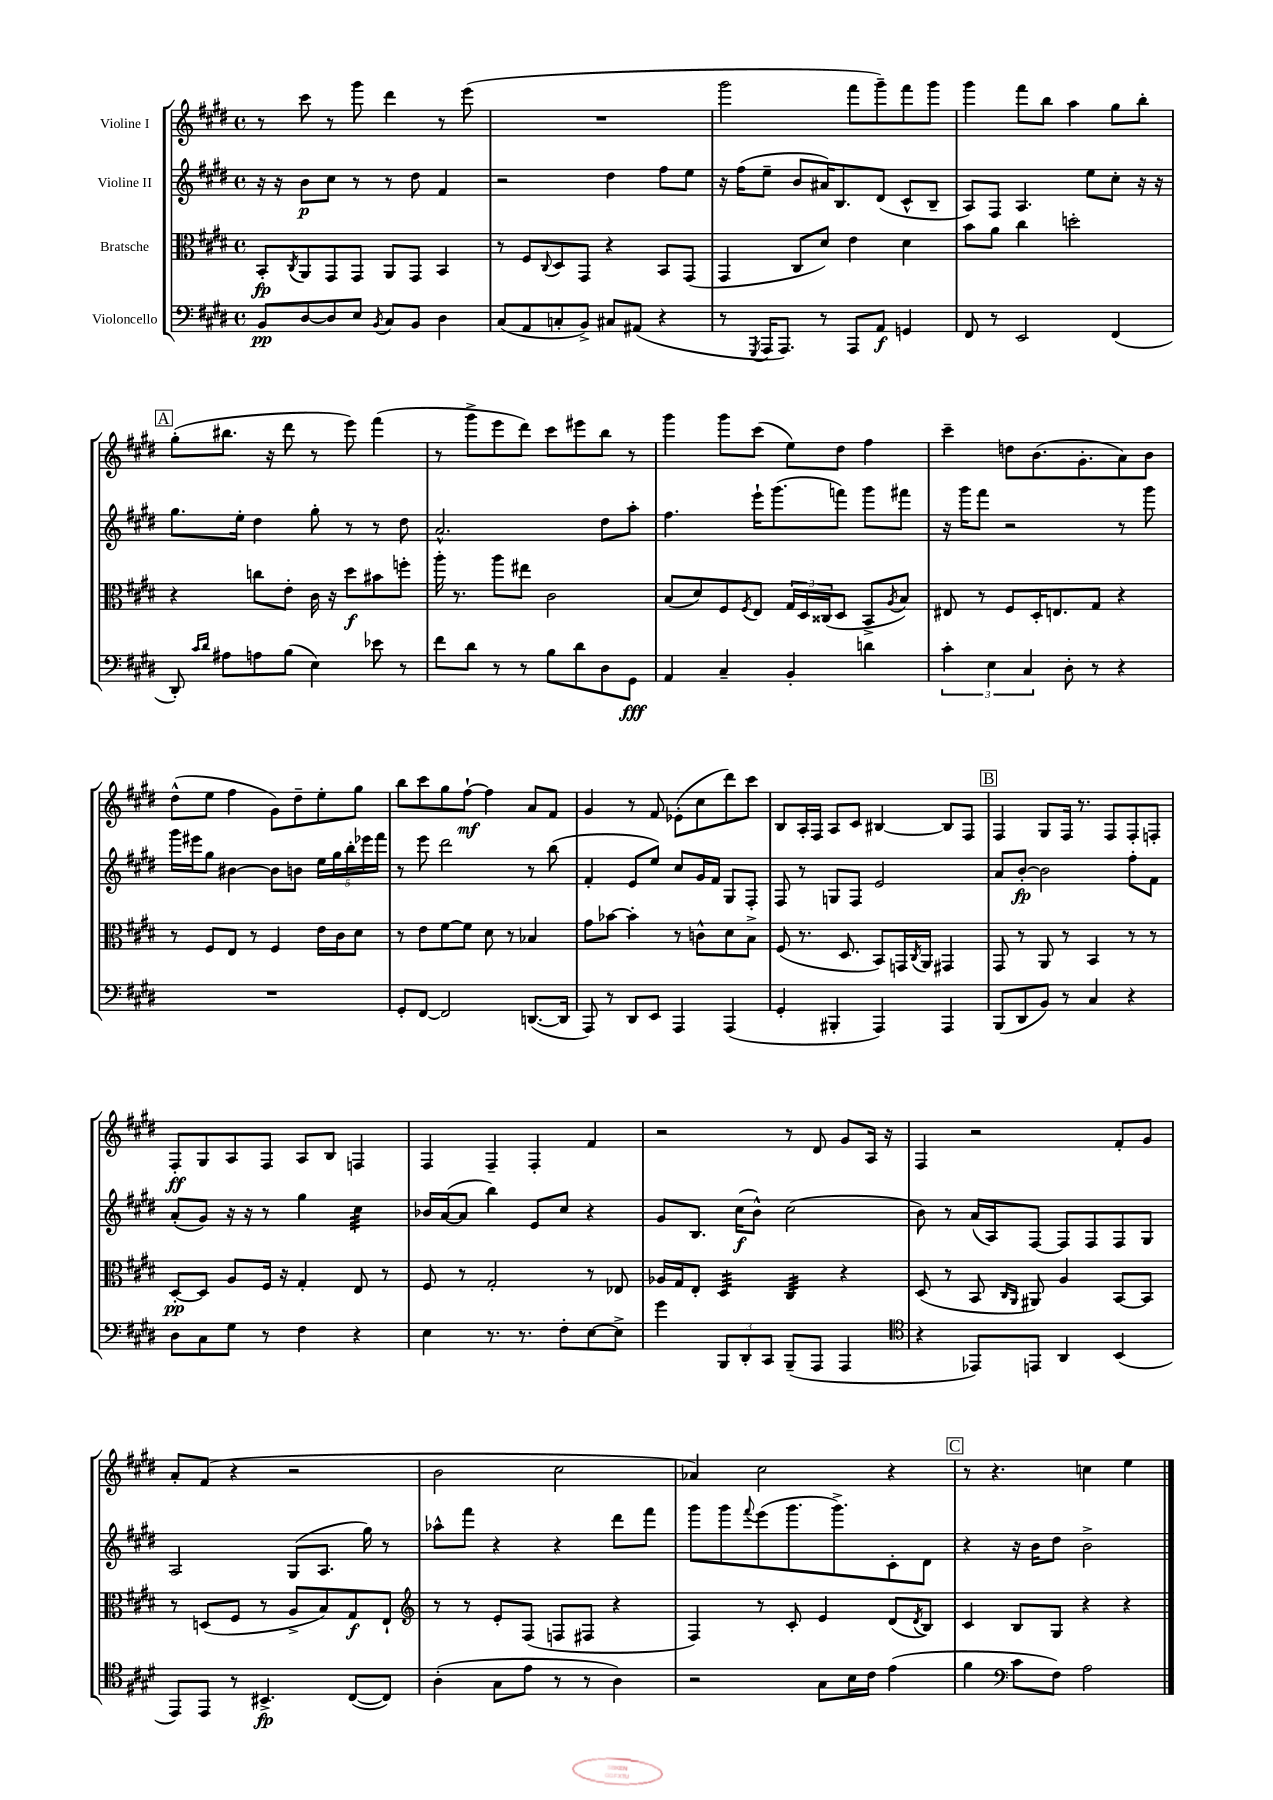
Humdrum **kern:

**kern	**dynam	**kern	**dynam	**kern	**dynam	**kern	**dynam
*part4	*part4	*part3	*part3	*part2	*part2	*part1	*part1
*staff4	*staff4	*staff3	*staff3	*staff2	*staff2	*staff1	*staff1
*I"Violoncello	*	*I"Bratsche	*	*I"Violine II	*	*I"Violine I	*
*clefF4	*	*clefC3	*	*clefG2	*	*clefG2	*
*k[f#c#g#d#]	*	*k[f#c#g#d#]	*	*k[f#c#g#d#]	*	*k[f#c#g#d#]	*
*M4/4	*	*M4/4	*	*M4/4	*	*M4/4	*
*met(c)	*	*met(c)	*	*met(c)	*	*met(c)	*
=1	=1	=1	=1	=1	=1	=1	=1
8BB/L	pp	8BB'/L	fp	16r	.	8r	.
.	.	.	.	16r	.	.	.
.	.	8qC#/	.	.	.	.	.
[8D#/	.	8AA/	.	8b\L	p	8ccc#\	.
8D#/]	.	8GG#/	.	8cc#\J	.	8r	.
8E/J	.	8GG#/J	.	8r	.	8ggg#\	.
8qBB/	.	.	.	.	.	.	.
8C#/L	.	8AA/L	.	8r	.	4ddd#\	.
8BB/J	.	8GG#/J	.	8dd#\	.	.	.
4D#\	.	4BB/	.	4f#/	.	8r	.
.	.	.	.	.	.	(8eee\	.
=2	=2	=2	=2	=2	=2	=2	=2
(8C#/L	.	8r	.	2r	.	1r	.
8AA/	.	8F#/L	.	.	.	.	.
.	.	8qqC#/	.	.	.	.	.
8Cn'/	.	8D#/	.	.	.	.	.
8BB^/J)	.	8GG#/J	.	.	.	.	.
8C#X/L	.	4r	.	4dd#\	.	.	.
(8AA#X/J	.	.	.	.	.	.	.
4r	.	8BB/L	.	8ff#\L	.	.	.
.	.	(8GG#/J	.	8ee\J	.	.	.
=3	=3	=3	=3	=3	=3	=3	=3
8r	.	4GG#/	.	16r	.	2ggg#\	.
.	.	.	.	(16ff#\KL	.	.	.
8qGGG#/	.	.	.	.	.	.	.
16AAA/KL	.	.	.	8ee~\J	.	.	.
8.AAA/J)	.	.	.	.	.	.	.
.	.	8C#/L	.	8b/L	.	.	.
8r	.	8d#/J)	.	16a#X/K)	.	.	.
.	.	.	.	8.B/	.	.	.
8AAA/L	.	4e\	.	.	.	8fff#\L	.
8AA/J	f	.	.	(8d#/J	.	8ggg#~\)	.
4GGn/	.	4d#\	.	8c#^^/L	.	8fff#\	.
.	.	.	.	8B~/J	.	8ggg#\J	.
=4	=4	=4	=4	=4	=4	=4	=4
8FF#/	.	8b\L	.	8A/L)	.	4ggg#\	.
8r	.	8a\J	.	8F#/J	.	.	.
2EE/	.	4cc#\	.	4.A/	.	8fff#\L	.
.	.	.	.	.	.	8bb\J	.
.	.	2ddn'\	.	.	.	4aa\	.
.	.	.	.	8ee\L	.	.	.
(4FF#/	.	.	.	8cc#'\J	.	8gg#\L	.
.	.	.	.	16r	.	8bb'\J	.
.	.	.	.	16r	.	.	.
!!LO:LB:g=z
!!LO:REH:place=s1:t=A
=5	=5	=5	=5	=5	=5	=5	=5
8DD#'/)	.	4r	.	8.gg#\L	.	(8gg#'\L	.
16qqc#/LL	.	.	.	.	.	.	.
16qqd#/JJ	.	.	.	.	.	.	.
8A#X\L	.	.	.	.	.	8.bb#X\J	.
.	.	.	.	16ee'\Jk	.	.	.
8An\	.	8ccn\L	.	4dd#\	.	.	.
.	.	.	.	.	.	16r	.
(8B\J	.	8e'\J	.	.	.	8ddd#\	.
4E\)	.	16c#\	.	8gg#'\	.	8r	.
.	.	16r	.	.	.	.	.
.	.	8dd#\L	f	8r	.	8eee\)	.
8e-X\	.	8b#X\	.	8r	.	(4fff#\	.
8r	.	8ffn'\J	.	8dd#\	.	.	.
=6	=6	=6	=6	=6	=6	=6	=6
8f#\L	.	16aa'\	.	2.a^^/	.	8r	.
.	.	8.r	.	.	.	.	.
8d#\J	.	.	.	.	.	8ggg#^\L	.
8r	.	8aa\L	.	.	.	8eee\	.
8r	.	8ee#X\J	.	.	.	8ddd#\J)	.
8B\L	.	2c#\	.	.	.	8ccc#\L	.
8d#\	.	.	.	.	.	8eee#X\	.
8D#\	.	.	.	8dd#\L	.	8bb\J	.
8GG#\J	fff	.	.	8aa'\J	.	8r	.
=7	=7	=7	=7	=7	=7	=7	=7
4AA/	.	(8B/L	.	4.ff#\	.	4ggg#\	.
.	.	8d#/)	.	.	.	.	.
4C#~/	.	8F#/	.	.	.	8ggg#\L	.
.	.	8qF#/	.	.	.	.	.
.	.	8E/J	.	16eee`\KL	.	(8ccc#\J	.
.	.	.	.	(8.ggg#\	.	.	.
4BB'/	.	24G#/LL	.	.	.	8ee\L)	.
.	.	24D#/	.	.	.	.	.
.	.	(24C##X/J	.	.	.	.	.
.	.	8D#/J	.	8fffn\J)	.	8dd#\J	.
4dn\	.	8BB^/L	.	8ggg#\L	.	4ff#\	.
.	.	8qA/	.	.	.	.	.
.	.	8B/J)	.	8fff#X\J	.	.	.
=8	=8	=8	=8	=8	=8	=8	=8
6c#'\	.	8E#X/	.	16r	.	4ccc#~\	.
.	.	.	.	16ggg#\KL	.	.	.
.	.	8r	.	8fff#\J	.	.	.
6E\	.	.	.	.	.	.	.
.	.	8F#/L	.	2r	.	8ddn\L	.
6C#/	.	.	.	.	.	.	.
.	.	16D#'/K	.	.	.	(8.b\	.
.	.	8.En/	.	.	.	.	.
8D#'\	.	.	.	.	.	.	.
.	.	.	.	.	.	8.g#'\	.
8r	.	8G#/J	.	.	.	.	.
4r	.	4r	.	8r	.	8a\)	.
.	.	.	.	8ggg#\	.	8b\J	.
!!LO:LB:g=z
=9	=9	=9	=9	=9	=9	=9	=9
1r	.	8r	.	16ggg#\LL	.	(8dd#^^\L	.
.	.	.	.	16eee#X\J	.	.	.
.	.	8F#/L	.	8gg#\J	.	8ee\J	.
.	.	8E/J	.	[4b#X\	.	4ff#\	.
.	.	8r	.	.	.	.	.
.	.	4F#/	.	8b#\L]	.	8g#\L)	.
.	.	.	.	8bn\J	.	8dd#~\	.
.	.	16e\LL	.	20ee\LL	.	8ee'\	.
.	.	.	.	20gg#\	.	.	.
.	.	16c#\J	.	.	.	.	.
.	.	.	.	20bb'\	.	.	.
.	.	8d#\J	.	.	.	8gg#\J	.
.	.	.	.	20eee-X\	.	.	.
.	.	.	.	20fff#\JJ	.	.	.
=10	=10	=10	=10	=10	=10	=10	=10
8GG#'/L	.	8r	.	8r	.	8bb\L	.
[8FF#/J	.	8e\L	.	8eee\	.	8ccc#\	.
2FF#/]	.	[8f#\	.	2ddd#\	.	8gg#\	.
.	.	8f#\J]	.	.	.	[8ff#`\J	mf
.	.	8d#\	.	.	.	4ff#\]	.
.	.	8r	.	.	.	.	.
([8.DDn/L	.	4B-X/	.	8r	.	8a/L	.
.	.	.	.	(8bb\	.	8f#/J	.
16DD/Jk]	.	.	.	.	.	.	.
=11	=11	=11	=11	=11	=11	=11	=11
8AAA/)	.	8g#\L	.	4f#'/	.	4g#/	.
8r	.	[8b-X\J	.	.	.	.	.
8DD#/L	.	4b-'\]	.	8e/L	.	8r	.
8EE/J	.	.	.	8ee/J)	.	8f#/	.
4AAA/	.	8r	.	8cc#/L	.	(8e-X'\L	.
.	.	8cn^^\L	.	16g#/L	.	8cc#\	.
.	.	.	.	16f#/JJ	.	.	.
(4AAA/	.	8d#\	.	8G#/L	.	8ddd#\)	.
.	.	8B^\J	.	8F#'/J	.	8ccc#\J	.
=12	=12	=12	=12	=12	=12	=12	=12
4GG#'/	.	(8F#/	.	8F#/	.	8B/L	.
.	.	8.r	.	8r	.	16A'/L	.
.	.	.	.	.	.	16F#/JJ	.
4BBB#X'/	.	.	.	8Gn/L	.	8A/L	.
.	.	8.D#/	.	.	.	.	.
.	.	.	.	8F#/J	.	8c#/J	.
4AAA/)	.	8BB/L)	.	2e/	.	[4B#X/	.
.	.	16GGn/L	.	.	.	.	.
.	.	8qC#/	.	.	.	.	.
.	.	16AA/JJ	.	.	.	.	.
4AAA/	.	4GG#X/	.	.	.	8B#/L]	.
.	.	.	.	.	.	8F#/J	.
!!LO:REH:place=s1:t=B
=13	=13	=13	=13	=13	=13	=13	=13
(8BBB/L	.	8GG#/	.	8a/L	.	4F#/	.
8DD#/	.	8r	.	[8b'/J	fp	.	.
8BB/J)	.	8AA/	.	2b\]	.	8G#/L	.
8r	.	8r	.	.	.	16F#/Jk	.
.	.	.	.	.	.	8.r	.
4C#/	.	4BB/	.	.	.	.	.
.	.	.	.	.	.	8F#/L	.
4r	.	8r	.	8ff#'\L	.	8F#'/	.
.	.	8r	.	8f#\J	.	8Fn'/J	.
!!LO:LB:g=z
=14	=14	=14	=14	=14	=14	=14	=14
8D#\L	.	[8D#'/L	pp	(8a'/L	.	8F#'/L	ff
8C#\	.	8D#/J]	.	8g#/J)	.	8G#/	.
8G#\J	.	8A/L	.	16r	.	8A/	.
.	.	.	.	16r	.	.	.
8r	.	16F#/Jk	.	8r	.	8F#/J	.
.	.	16r	.	.	.	.	.
4F#\	.	4G#'/	.	4gg#\	.	8A/L	.
.	.	.	.	.	.	8B/J	.
*	*	*	*	*tremolo	*	*	*
4r	.	8E/	.	32cc#\LLL	.	4Fn/	.
.	.	.	.	32cc#\	.	.	.
.	.	.	.	32cc#\	.	.	.
.	.	.	.	32cc#\	.	.	.
.	.	8r	.	32cc#\	.	.	.
.	.	.	.	32cc#\	.	.	.
.	.	.	.	32cc#\	.	.	.
.	.	.	.	32cc#\JJJ	.	.	.
*	*	*	*	*Xtremolo	*	*	*
=15	=15	=15	=15	=15	=15	=15	=15
4E\	.	8F#/	.	16b-X/LL	.	4F#/	.
.	.	.	.	([16a/J	.	.	.
.	.	8r	.	8a/J]	.	.	.
8.r	.	2G#'/	.	4bb\)	.	4F#~/	.
8.r	.	.	.	.	.	.	.
.	.	.	.	8e/L	.	4F#'/	.
8F#'\L	.	.	.	8cc#/J	.	.	.
[8E\	.	8r	.	4r	.	4f#/	.
8E^\J]	.	8E-X/	.	.	.	.	.
=16	=16	=16	=16	=16	=16	=16	=16
4g#\	.	16A-X/LL	.	8g#/L	.	2r	.
.	.	16G#/J	.	.	.	.	.
.	.	8E'/J	.	8.B/J	.	.	.
*	*	*tremolo	*	*	*	*	*
12BBB/L	.	32D#/LLL	.	.	.	.	.
.	.	32D#/	.	.	.	.	.
.	.	32D#/	.	(16cc#\KL	f	.	.
12DD#'/	.	.	.	.	.	.	.
.	.	32D#/	.	.	.	.	.
.	.	32D#/	.	8b^^\J)	.	.	.
.	.	32D#/	.	.	.	.	.
12CC#/J	.	.	.	.	.	.	.
.	.	32D#/	.	.	.	.	.
.	.	32D#/JJJ	.	.	.	.	.
(8BBB~/L	.	32C#/LLL	.	(2cc#\	.	8r	.
.	.	32C#/	.	.	.	.	.
.	.	32C#/	.	.	.	.	.
.	.	32C#/	.	.	.	.	.
8AAA/J	.	32C#/	.	.	.	8d#/	.
.	.	32C#/	.	.	.	.	.
.	.	32C#/	.	.	.	.	.
.	.	32C#/JJJ	.	.	.	.	.
*	*	*Xtremolo	*	*	*	*	*
4AAA/	.	4r	.	.	.	8g#/L	.
.	.	.	.	.	.	16A/Jk	.
.	.	.	.	.	.	16r	.
=17	=17	=17	=17	=17	=17	=17	=17
*clefC4	*	*	*	*	*	*	*
4r	.	(8D#/	.	8b\)	.	4F#/	.
.	.	8r	.	8r	.	.	.
8EE-X/L)	.	8BB/	.	(16a/LL	.	2r	.
.	.	.	.	16A/J)	.	.	.
.	.	16qqC#/LL	.	.	.	.	.
.	.	16qqAA/JJ	.	.	.	.	.
8EEn/J	.	8AA#X/)	.	[8F#/J	.	.	.
4AA/	.	4A/	.	8F#/L]	.	.	.
.	.	.	.	8F#/	.	.	.
(4BB/	.	[8BB/L	.	8F#/	.	8f#'/L	.
.	.	8BB/J]	.	8G#/J	.	8g#/J	.
!!LO:LB:g=z
=18	=18	=18	=18	=18	=18	=18	=18
8EE/L)	.	8r	.	2A/	.	8a'/L	.
8EE/J	.	(8Dn/L	.	.	.	(8f#/J	.
8r	.	8F#/J	.	.	.	4r	.
4.BB#X^/	fp	8r	.	.	.	.	.
.	.	8A^/L	.	(8G#/L	.	2r	.
.	.	8B/)	.	8.A/J	.	.	.
([8C#/L	.	8G#/	f	.	.	.	.
.	.	.	.	16gg#\)	.	.	.
8C#/J])	.	8E`/J	.	8r	.	.	.
=19	=19	=19	=19	=19	=19	=19	=19
*	*	*clefG2	*	*	*	*	*
(4A'\	.	8r	.	8aa-X^^\L	.	2b\	.
.	.	8r	.	8fff#\J	.	.	.
8G#\L	.	8e'/L	.	4r	.	.	.
8e\J	.	(8F#/J	.	.	.	.	.
8r	.	8Fn/L	.	4r	.	2cc#\	.
8r	.	8F#X/J	.	.	.	.	.
4A\)	.	4r	.	8ddd#\L	.	.	.
.	.	.	.	8fff#\J	.	.	.
=20	=20	=20	=20	=20	=20	=20	=20
2r	.	4F#/)	.	8ggg#\L	.	4a-X/)	.
.	.	.	.	8ggg#\	.	.	.
.	.	.	.	8qqfff#/	.	.	.
.	.	8r	.	(8eee\	.	2cc#\	.
.	.	8c#'/	.	8.ggg#\	.	.	.
8G#\L	.	4e/	.	.	.	.	.
.	.	.	.	8.ggg#^\)	.	.	.
16B\L	.	.	.	.	.	.	.
16c#\JJ	.	.	.	.	.	.	.
(4e\	.	(8d#/L	.	8c#'\	.	4r	.
.	.	8qd#/	.	.	.	.	.
.	.	8B/J)	.	8d#\J	.	.	.
!!LO:REH:place=s1:t=C
=21	=21	=21	=21	=21	=21	=21	=21
4f#\	.	4c#/	.	4r	.	8r	.
.	.	.	.	.	.	4.r	.
*clefF4	*	*	*	*	*	*	*
8c#\L	.	8B/L	.	16r	.	.	.
.	.	.	.	16b\KL	.	.	.
8F#\J)	.	8G#/J	.	8dd#\J	.	.	.
2A\	.	4r	.	2b^\	.	4ccn\	.
.	.	4r	.	.	.	4ee\	.
==	==	==	==	==	==	==	==
*-	*-	*-	*-	*-	*-	*-	*-
